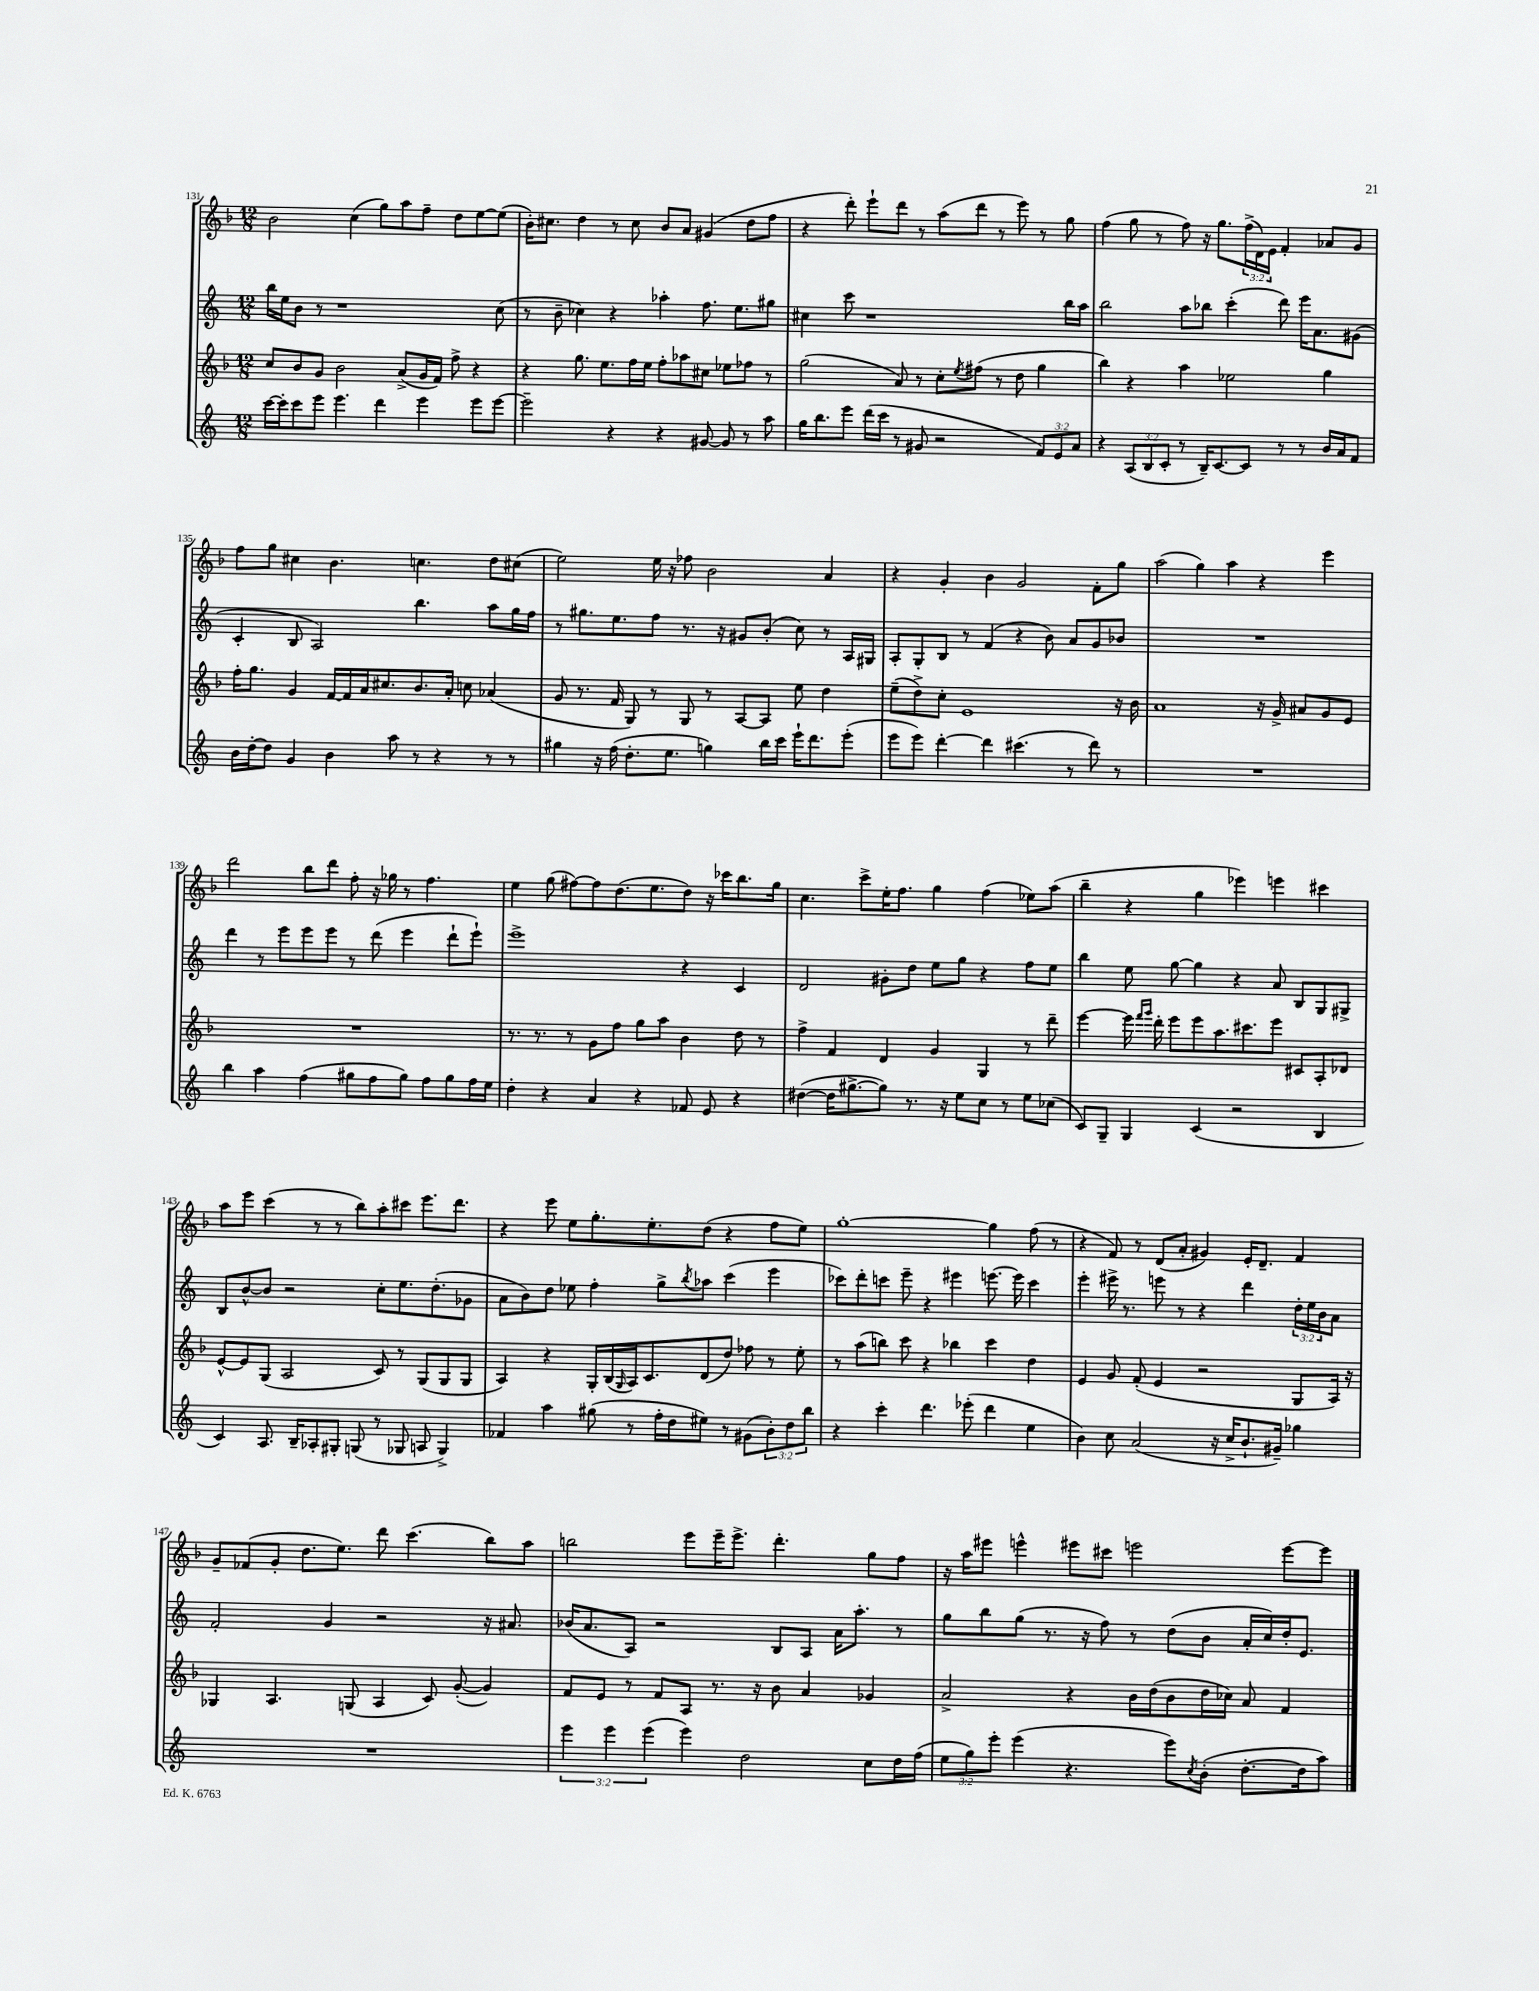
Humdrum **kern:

**kern	**kern	**kern	**kern
*staff4	*staff3	*staff2	*staff1
*clefG2	*clefG2	*clefG2	*clefG2
*k[]	*k[b-]	*k[]	*k[b-]
*M12/8	*M12/8	*M12/8	*M12/8
[16ccc	8cc	16bb	2b-
16ccc']	.	16ee	.
8ccc	8b-	8b	.
8eee	8g	8r	.
4.eee	2b-	1r	.
.	.	.	(4cc
4ddd	.	.	8gg)
.	(8a^	.	8aa
4eee	16g	.	8ff~
.	16f)	.	.
.	8ff^	.	8dd
8eee	4r	.	[8ee
[8eee	.	(8cc	(8ee]
=	=	=	=
2eee~]	4r	8r	16b-')
.	.	.	8.cc#
.	.	8b~	.
.	8.gg	4cc-)	4dd
.	8.ee	.	.
4r	.	4r	8r
.	16ff	.	8cc#
.	16ee	.	.
4r	8ff'	4aa-'	8b-
.	8aa-	.	8a
[8g#	8cc#	8.ff	(4g#
8g#]	8ee-	.	.
.	.	8.ee	.
8r	8ff-	.	8dd
8aa	8r	8gg#	8ff
=	=	=	=
16gg	(2gg	4cc#	4r
8.bb	.	.	.
8eee	.	8ccc	8ddd')
(16ddd	.	1r	8eee`
16ccc	.	.	.
8r	8a)	.	8ddd
8g#	8r	.	8r
2r	8cc'	.	(8aa
.	8qee	.	.
.	(8ff#	.	8ddd
.	8r	.	8r
.	8dd	.	8eee)
12f)	4gg	.	8r
12e	.	.	.
.	.	16bb	8gg
12a	.	.	.
.	.	16aa	.
=	=	=	=
4r	4bb-)	2bb	(4ff
(12A	4r	.	8gg
12B	.	.	.
.	.	.	8r
12c'	.	.	.
8r	4aa	8aa	8ff)
16B~)	.	8bb-	16r
[8.c	.	.	8.gg
.	2ee-	(4ccc'	.
8c]	.	.	(24ff^
.	.	.	24d)
.	.	.	24e
8r	.	8ddd)	4f'
8r	.	16eee	.
.	.	8.a	.
16b	4gg	.	8a-
16a	.	.	.
8f	.	(8g#	8g
=	=	=	=
16b	16ff'	4c'	8ff
[16dd'	8.gg	.	.
8dd]	.	.	8gg
4g	4g	8B	4cc#
.	.	2A)	.
4b	[16f	.	4.b-
.	16f]	.	.
.	16a	.	.
.	8.cc#	.	.
8aa	.	.	.
8r	8.b-	4.bb	4.cc
4r	.	.	.
.	16a'	.	.
.	8cc	.	.
8r	(4a-	8aa	8dd
8r	.	16gg	(8cc#
.	.	16ff	.
=	=	=	=
4gg#	8g	8r	2ee)
.	8.r	8.gg#	.
16r	.	.	.
(16ff	16f	8.ee	.
8.dd'	8G)	.	.
.	8r	8ff	16ee
8.ee	.	.	16r
.	8G	8.r	8ff-
4gg)	8r	.	2b-
.	.	16r	.
.	[8A	8g#	.
16bb	8A]	(8b'	.
16ccc	.	.	.
16eee`	8ee	8cc)	.
8.ddd	.	.	.
.	4dd	8r	4a
(8eee'	.	16A	.
.	.	16G#	.
=	=	=	=
8eee	(8ee~	8A'	4r
8eee)	8dd^)	8G'	.
[4ddd'	8cc'	8B	4g'
.	1e	8r	.
4ddd]	.	(4f	4b-
(4.ccc#	.	4r	2g
.	.	8b)	.
8r	.	8a	.
8ddd)	.	8g	8f'
8r	16r	8b-	8gg
.	16b-	.	.
=	=	=	=
1.r	1a	1.r	(2aa
.	.	.	4gg)
.	.	.	4aa
.	16r	.	4r
.	16g^	.	.
.	8a#	.	.
.	8g	.	4eee
.	8e	.	.
=	=	=	=
4bb	1.r	4ddd	2ddd
4aa	.	8r	.
.	.	8eee	.
(4ff	.	8eee	8bb-
.	.	8eee	8ddd
8gg#	.	8r	8ff'
8ff	.	(8ddd	16r
.	.	.	16gg-
8gg#)	.	4eee	8r
8ff	.	.	4.ff
8gg#	.	8ddd`	.
16ff	.	8eee`)	.
16ee	.	.	.
=	=	=	=
4dd'	8.r	1eee^	4ee
.	8.r	.	.
4r	.	.	(8gg
.	8r	.	[8ff#)
4a	8g	.	8ff#]
.	8ff	.	(8.dd
4r	8gg	.	.
.	.	.	8.ee
.	8aa	.	.
8f-	4b-	4r	8dd)
8e	.	.	16r
.	.	.	16ccc-
4r	8dd	4c	8.bb-
.	8r	.	.
.	.	.	16gg
=	=	=	=
([4dd#	4ff^	2d	4.cc
16dd#]	4f	.	.
[8.gg#^	.	.	.
.	.	.	8ccc^
8gg#])	4d	8g#'	16ee'
.	.	.	8.ff
8.r	.	8dd	.
.	4g	8ee	4gg
16r	.	.	.
8ee	.	8gg	.
8cc	4G	4r	(4ff
8r	.	.	.
8ee	8r	8ff	8ee-)
(8cc-	8ddd~	8ee	(8aa
=	=	=	=
8c)	[4eee	4bb	4bb-~
8G~	.	.	.
4G	16eee]	8ee	4r
.	16qqfff	.	.
.	16qqggg	.	.
.	16ddd'	.	.
.	8eee	[8gg	.
(4c	8eee	4gg]	4gg
.	8.aa	.	.
2r	.	4r	4eee-)
.	8.ccc#	.	.
.	8eee	8a	4eee
.	8c#	8B	.
4B	8A'	8G	4ccc#
.	8d-	8G#^	.
=	=	=	=
4c)	[8e^^	8B	8aa
.	8e]	[8b^^	8eee
8.A	(8G	8b]	(4ccc
.	2A	2r	.
16B~	.	.	.
8A-'	.	.	8r
8G#'	.	.	8r
(8G	.	.	8bb-)
8r	8c)	8cc'	8aa'
8G-	8r	8.ee	8ccc#
8A	(8G	.	8.eee
.	.	(8.dd'	.
4G-^)	8G	.	.
.	.	.	8.ddd
.	8G	8g-	.
=	=	=	=
4f-	4A)	8a	4r
.	.	8b)	.
4aa	4r	8dd	8eee
.	.	8ee-	8ee
(8gg#	16G'	4ff'	8.gg'
.	(16B-	.	.
.	16qqG	.	.
8r	16A)	.	.
.	8.c	.	8.ee'
16ff'	.	8gg^	.
16dd	.	.	.
.	.	8qbb	.
8ee#)	(8d	8aa-	(8dd
8r	8dd)	(4ccc	4r
(8g#	8ff-	.	.
12b')	8r	4eee	8ff
12dd	.	.	.
.	8ee'	.	8ee)
12bb	.	.	.
=	=	=	=
4r	8r	8ccc-)	[1gg'
.	(8aa	8ddd'	.
4ccc'	8bb)	8ccc	.
.	8ccc	8eee~	.
4.ddd	4r	4r	.
.	4bb-	4eee#	.
(8eee-'	.	.	.
4ddd	4ccc	[8.eee	4gg]
.	.	16eee]	.
4ee	4dd	4ccc	(8ff
.	.	.	8r
=	=	=	=
4b)	4e	4eee'	4r
8cc	8g	16eee#^	8f)
.	.	8.r	.
(2a	(8f'	.	8r
.	4e	8eee	(8d
.	.	8r	8a'
.	2r	4r	4g#)
16r	.	.	.
16cc^	.	.	.
8.b`	.	4ddd	16e'
.	.	.	8.d~
16g#~)	.	.	.
4gg-	8G	24dd'	4f
.	.	24ee	.
.	.	24b	.
.	16A)	8a	.
.	16r	.	.
=	=	=	=
1.r	4G-	2f'	8g~
.	.	.	(8f-
.	4.A	.	8g'
.	.	.	8.dd
.	.	4g	.
.	.	.	8.ee)
.	(8G	.	.
.	4A	2r	8ddd
.	.	.	(4.ccc
.	8c)	.	.
.	([8g'	.	.
.	4g])	16r	8bb-)
.	.	8.a#	.
.	.	.	8aa
=	=	=	=
6eee	8f	(16b-	2bb
.	.	8.a	.
.	8e	.	.
6eee	.	.	.
.	8r	8A)	.
(6eee	.	.	.
.	8f	2r	.
4eee)	8A	.	8eee
.	8.r	.	16eee~
.	.	.	8.eee^
2dd	.	.	.
.	16r	.	.
.	8b-	8B	4.ddd'
.	4a	8A	.
.	.	16a	.
.	.	8.aa'	.
8cc	4g-	.	8gg
16dd	.	8r	8ff
(16ff	.	.	.
=	=	=	=
12ee	2a^	8gg	16r
.	.	.	16aa
12gg)	.	.	.
.	.	8bb	8eee#
12eee'	.	.	.
(4eee	.	(8gg	4eee^^
.	.	8.r	.
4.r	4r	.	8eee#
.	.	16r	.
.	.	8ff)	8ccc#
.	16b-	8r	2eee
.	(16dd	.	.
8eee)	8b-	(8dd	.
8qcc	.	.	.
(8b'	16dd	8b	.
.	16cc-)	.	.
[8.dd'	8a	16a'	.
.	.	16cc)	.
.	4f	16dd'	[8eee
16dd]	.	8.e	.
8aa)	.	.	8eee]
==	==	==	==
*-	*-	*-	*-
